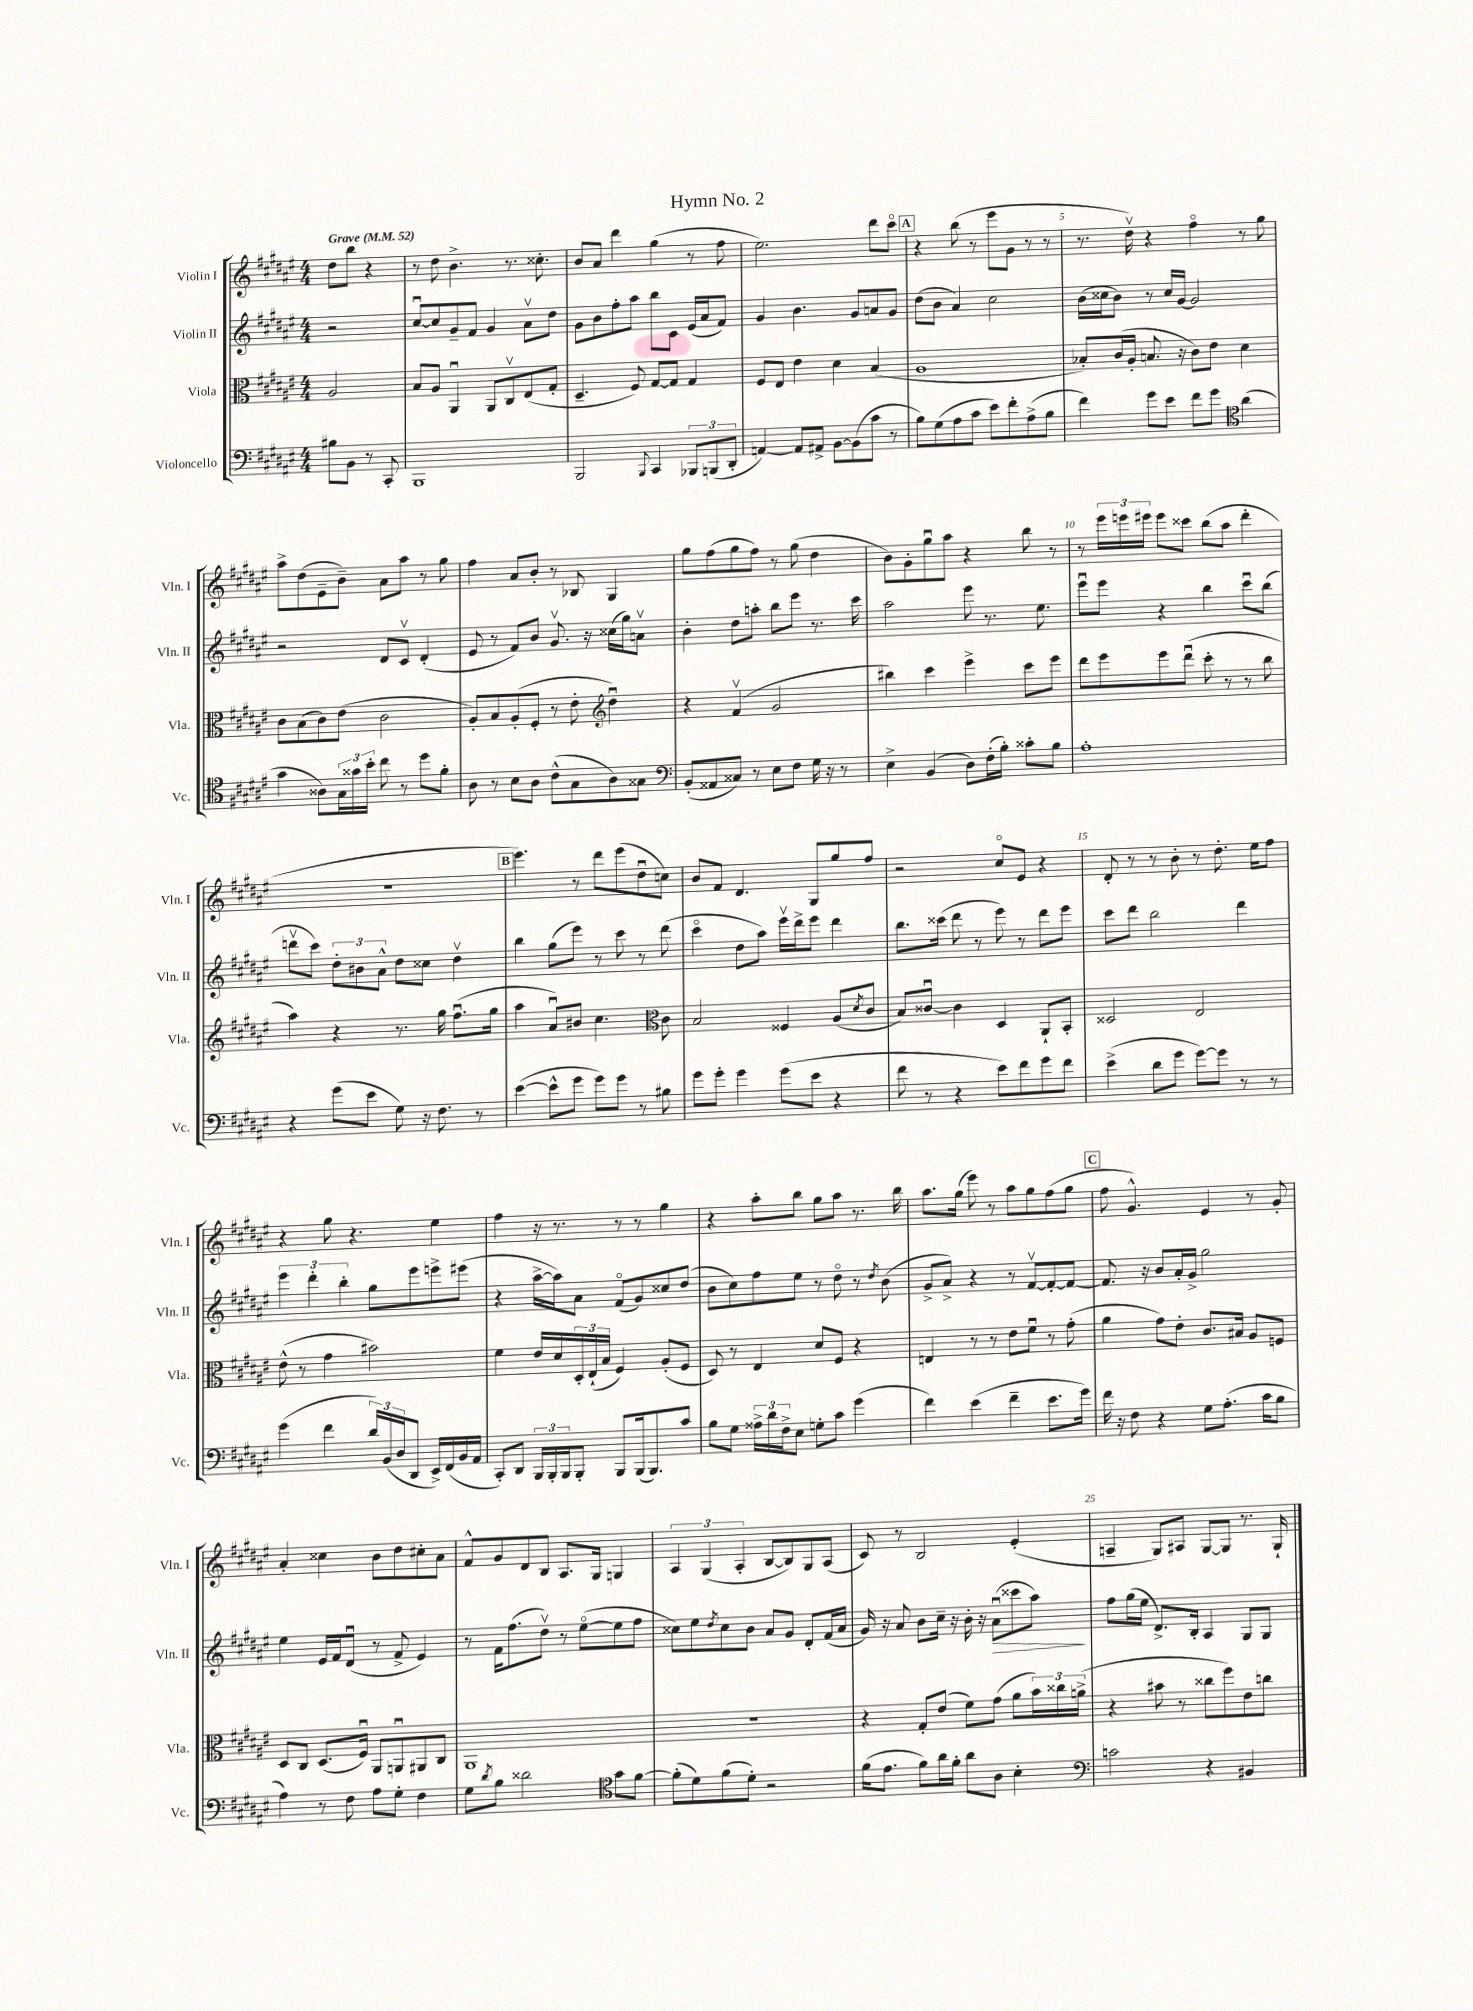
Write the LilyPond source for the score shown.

\header { title = "Hymn No. 2" }
<<
\new StaffGroup <<
\new Staff = "s0" \with { instrumentName = "Violin I" shortInstrumentName = "Vln. I" } {
    \clef treble \key fis \major \numericTimeSignature \time 4/4 \partial 2 \tempo "Grave" 4 = 52
    dis''8 b''8 r4 |
    r8 dis''8 b'4.-> r8. cisis''8.-. |
    b'8 ais'8 dis'''4 gis''4( r8 fis''8 |
    eis''2.) dis'''8 cis'''8\flageolet |
    \mark \markup { \box "A" } r4 b''8( r8 eis'''8 gis'8 r8 r8 |
    r8. dis''16\upbow) r4 fis''4\flageolet r8 gis''8 |
    ais''8-> dis''8( eis'8-- b'8--) ais'8 ais''8 r8 gis''8 |
    fis''4 ais'8 b'8-. r8 bes8 gis4 |
    gis''8 fis''8( gis''8 fis''8) r8 gis''8( dis''4 |
    b'8) gis'8-. gis''8\downbow ais''8 r4 b''8 r8 |
    r8 \tuplet 3/2 { eis'''16 e'''16 eis'''16 } eis'''8 cisis'''8 b''8( ais''8 dis'''4-. |
    R1 |
    \mark \markup { \box "B" } eis'''4.) r8 dis'''8 eis'''8( dis''8\downbow c''8) |
    b'8 fis'8 dis'4. gis8 gis''8 fis''8 |
    r2 cis''8\flageolet eis'8 r4 |
    dis'8-. r8 r8 b'8-. r8 dis''8.-. eis''16 fis''8 |
    r4 gis''8 r4. eis''4 |
    fis''4 r16 r8. r8 r8 gis''4 |
    r4 ais''8-. b''8 gis''8 ais''8 r8. b''16 |
    ais''8. gis''16( eis'''8) r8 ais''8 gis''8 fis''8( gis''8 |
    \mark \markup { \box "C" } fis''8 gis'4.-^) eis'4 r8 gis'8-. |
    ais'4-. cisis''4 b'8 dis''8 cis''8-. ais'8 |
    fis'8-^ gis'8 dis'8 b8 ais8. gis16 g4 |
    \tuplet 3/2 { ais4 gis4( ais4-. } b8~ b8) gis8 ais8( |
    cis'8) r8 b2 eis'4-.( |
    a4-- gis8) ais8 gis8~ gis8 r8. gis16-! \bar "|." |
}
\new Staff = "s1" \with { instrumentName = "Violin II" shortInstrumentName = "Vln. II" } {
    \clef treble \key fis \major \numericTimeSignature \time 4/4 \partial 2
    r2 |
    cis''8~\downbow cis''8 gis'8-- fis'8 gis'4 ais'8\upbow dis''8 |
    gis'8 b'8 fis''8-. ais''8 b''8 cis'8 eis'16( ais'16 fis'8) |
    gis'4 b'4. gis'8 a'8 gis'8 |
    \mark \markup { \box "A" } dis''8( b'8 ais'4) cis''2 |
    b'16( cisis''16 b'8) r8 cisis''16 gis'16~ gis'2 |
    r2 dis'8 cis'8\upbow dis'4-.( |
    eis'8 r8 fis'8) b'8 gis'8.\upbow r16 cisis''16( gis''16) a'8\upbow |
    b'4-. dis''8 a''8-. b''8 eis'''8 r8. cis'''16 |
    ais''2 eis'''8 r8. eis''8. |
    eis'''8\downbow eis'''8 r4 b''4 cis'''8\downbow b''8( |
    d'''8\upbow cis'''8) \tuplet 3/2 { dis''8-. bis'8 ais'8-^ } dis''8 cisis''8 dis''4\upbow |
    \mark \markup { \box "B" } b''4 gis''8( eis'''8) r8 cis'''8 r8 dis'''8( |
    cis'''4\flageolet dis''8 ais''8) eis'''16\upbow dis'''16-> eis'''8 dis'''4 |
    b''8. cisis'''16( dis'''8 r8 eis'''8) r8 dis'''8 eis'''8 |
    cis'''8 dis'''8 b''2 dis'''4 |
    \tuplet 3/2 { eis'''4 dis'''4-. b''4-. } gis''8 eis'''8 e'''8-> eis'''8( |
    r4 ais''16~-> ais''16) ais'8 fis'8\flageolet( gis'8) cisis''8 dis''8( |
    b'8 cis''8) fis''8 eis''8 r8 dis''8\flageolet r8 \acciaccatura { dis''8 } b'8( |
    gis'8-> ais'8->) r4 r8 fis'8~\upbow fis'8~-. fis'8~ |
    \mark \markup { \box "C" } fis'8. r16 b'8 ais'16-. gis'16-> gis''2 |
    eis''4 eis'16 fis'16 dis'8\downbow( r8 fis'8-> eis'4) |
    r8 fis'16 fis''8.( dis''8\upbow) r8 eis''8~\flageolet( eis''8 fis''8 |
    cisis''8) eis''8 \acciaccatura { dis''8 } cisis''8 b'8 ais'8 gis'8 dis'8-. fis'16( ais'16 |
    gis'16) r16 ais'8 b'8 cis''16-- r16 b'16-. r16 ais'8\downbow\>( cisis'''8 ais''8\!) |
    fis''8 gis''16( eis''16 dis'8.->) b16-. ais4 gis8 gis8 \bar "|." |
}
\new Staff = "s2" \with { instrumentName = "Viola" shortInstrumentName = "Vla." } {
    \clef alto \key fis \major \numericTimeSignature \time 4/4 \partial 2
    ais2 |
    b8 ais8 ais,4\downbow ais,8 cis8\upbow eis8( gis8-. |
    dis4.-- fis8) gis8~ gis8 gis4 |
    fis8 eis8 eis'4 dis'4 b4( |
    \mark \markup { \box "A" } ais1 |
    bes8-.) cis'16( ais16-. b8. r16 cis'8) eis'8 dis'4 |
    cis'8 b8( cis'8) eis'8( cis'2 |
    ais8-.) b8 ais8-.( fis8-. r8 eis'8-. \clef treble dis''4\downbow) |
    r4 fis'4\upbow( gis'2 |
    bis''4) cis'''4 eis'''4-> cis'''8 eis'''8 |
    dis'''8 eis'''8 eis'''8 dis'''8\downbow( cis'''8-. r8 r8 b''8 |
    ais''4) r4 r8. gis''16 fis''8.\downbow( gis''16 |
    \mark \markup { \box "B" } ais''4 ais'8\downbow) bis'8 cis''4. \clef alto cis'8 |
    b2 fisis4 ais8( \acciaccatura { dis'8 } cis'8 |
    b8) cisis'8~\downbow cisis'4 dis4 ais,8-! b,8-. |
    disis2 eis2 |
    eis'8-^( r8 gis'4 bis'2) |
    fis'4 eis'16 dis'16 \tuplet 3/2 { dis16-. eis16-!( b16 } fis4) ais8-.( fis8 |
    dis8) r8 eis4 dis'8 fis8 r4 |
    e4 r8 r8 eis'8 fis'8\downbow r8 gis'8-.( |
    \mark \markup { \box "C" } ais'4 gis'8) eis'8-. cis'8. bis16 ais8 f8 |
    dis8 cis8 dis8.( fis16\downbow) ais,8 a,8\downbow ais,8 cis8 |
    ais,1 |
    R1 |
    r4 gis8-. eis'8( fis'8) gis'8( ais'8 \tuplet 3/2 { b'16) cisis''16 a'16->( } |
    r4 bis'8 r8 cisis''8 fis''8) eis'8 c''8 \bar "|." |
}
\new Staff = "s3" \with { instrumentName = "Violoncello" shortInstrumentName = "Vc." } {
    \clef bass \key fis \major \numericTimeSignature \time 4/4 \partial 2
    bis8 b,8 r8 cis,8-. |
    b,,1 |
    b,,2 \appoggiatura { b,,8 } cis,4 \tuplet 3/2 { bes,,8 b,,8( dis,8-. } |
    a,4~) a,8 ais,8-> b,8~ b,8( cis'8 r8 |
    \mark \markup { \box "A" } b8) gis8( ais8 cis'8 eis'8) fis'8-. ais8->( b8 |
    fis'4) gis'8 eis'8 fis'8 gis'8 \clef tenor ais'4( |
    gis'4 aisis8) \tuplet 3/2 { gis16 gisis'16 b'16-. } cis''8 r8 dis''8 fis'8-. |
    ais8 r8 b8 ais8 cis'8-^( gis8 ais8) gisis8 |
    \clef bass b,8-.( aisis,8 cisis8) r8 eis8 fis8 gis16 r16 r8 |
    eis4-> b,4( dis8) fis16-.( b16-.) cisis'8-. b8 |
    ais1-. |
    r4 gis'8( eis'8 gis8) r16 fis8. r8 |
    \mark \markup { \box "B" } eis'4~( eis'8-^ gis'8 gis'8) gis'8 r8 bis8 |
    gis'8 gis'8-. gis'4 gis'8( eis'8 r4 |
    fis'8 r8 r4 eis'8) fis'8 gis'8 fis'8 |
    eis'4->( dis'8 gis'8 gis'8~) gis'8 r8 r8 |
    gis'4( fis'4 \tuplet 3/2 { dis'16) b,16( dis16 } dis,8 eis,16->) fis,16( b,16 ais,16 |
    cis,8-.) dis,8 \tuplet 3/2 { b,,16 b,,16-. b,,16 } b,,8-. b,,8 b,,16( b,,8.) cis'8 |
    b8 gis8 \tuplet 3/2 { aisis16-> dis'16 fis16-> } eis8 g8-. cis'8 gis'4( |
    fis'4) eis'4( fis'4-- eis'8. gis'16) |
    \mark \markup { \box "C" } fis'16 r16 fis8 r4 gis8 ais8.-.( cis'16 b8 |
    ais4) r8 fis8 ais8 gis8-. fis4 |
    gis8 \acciaccatura { dis'8 } b8 disis'2 \clef tenor gis'8 fis'8~ |
    fis'8-.( dis'8) fis'8( dis'8-.) r2 |
    fis'16( eis'8. fis'8) ais'16 fis'16-. ais'8 ais8 b4-. |
    \clef bass c'2 r4 bis,4 \bar "|." |
}
>>
>>
\layout { \context { \Score \override BarNumber.break-visibility = ##(#f #t #t) barNumberVisibility = #(every-nth-bar-number-visible 5) } }
